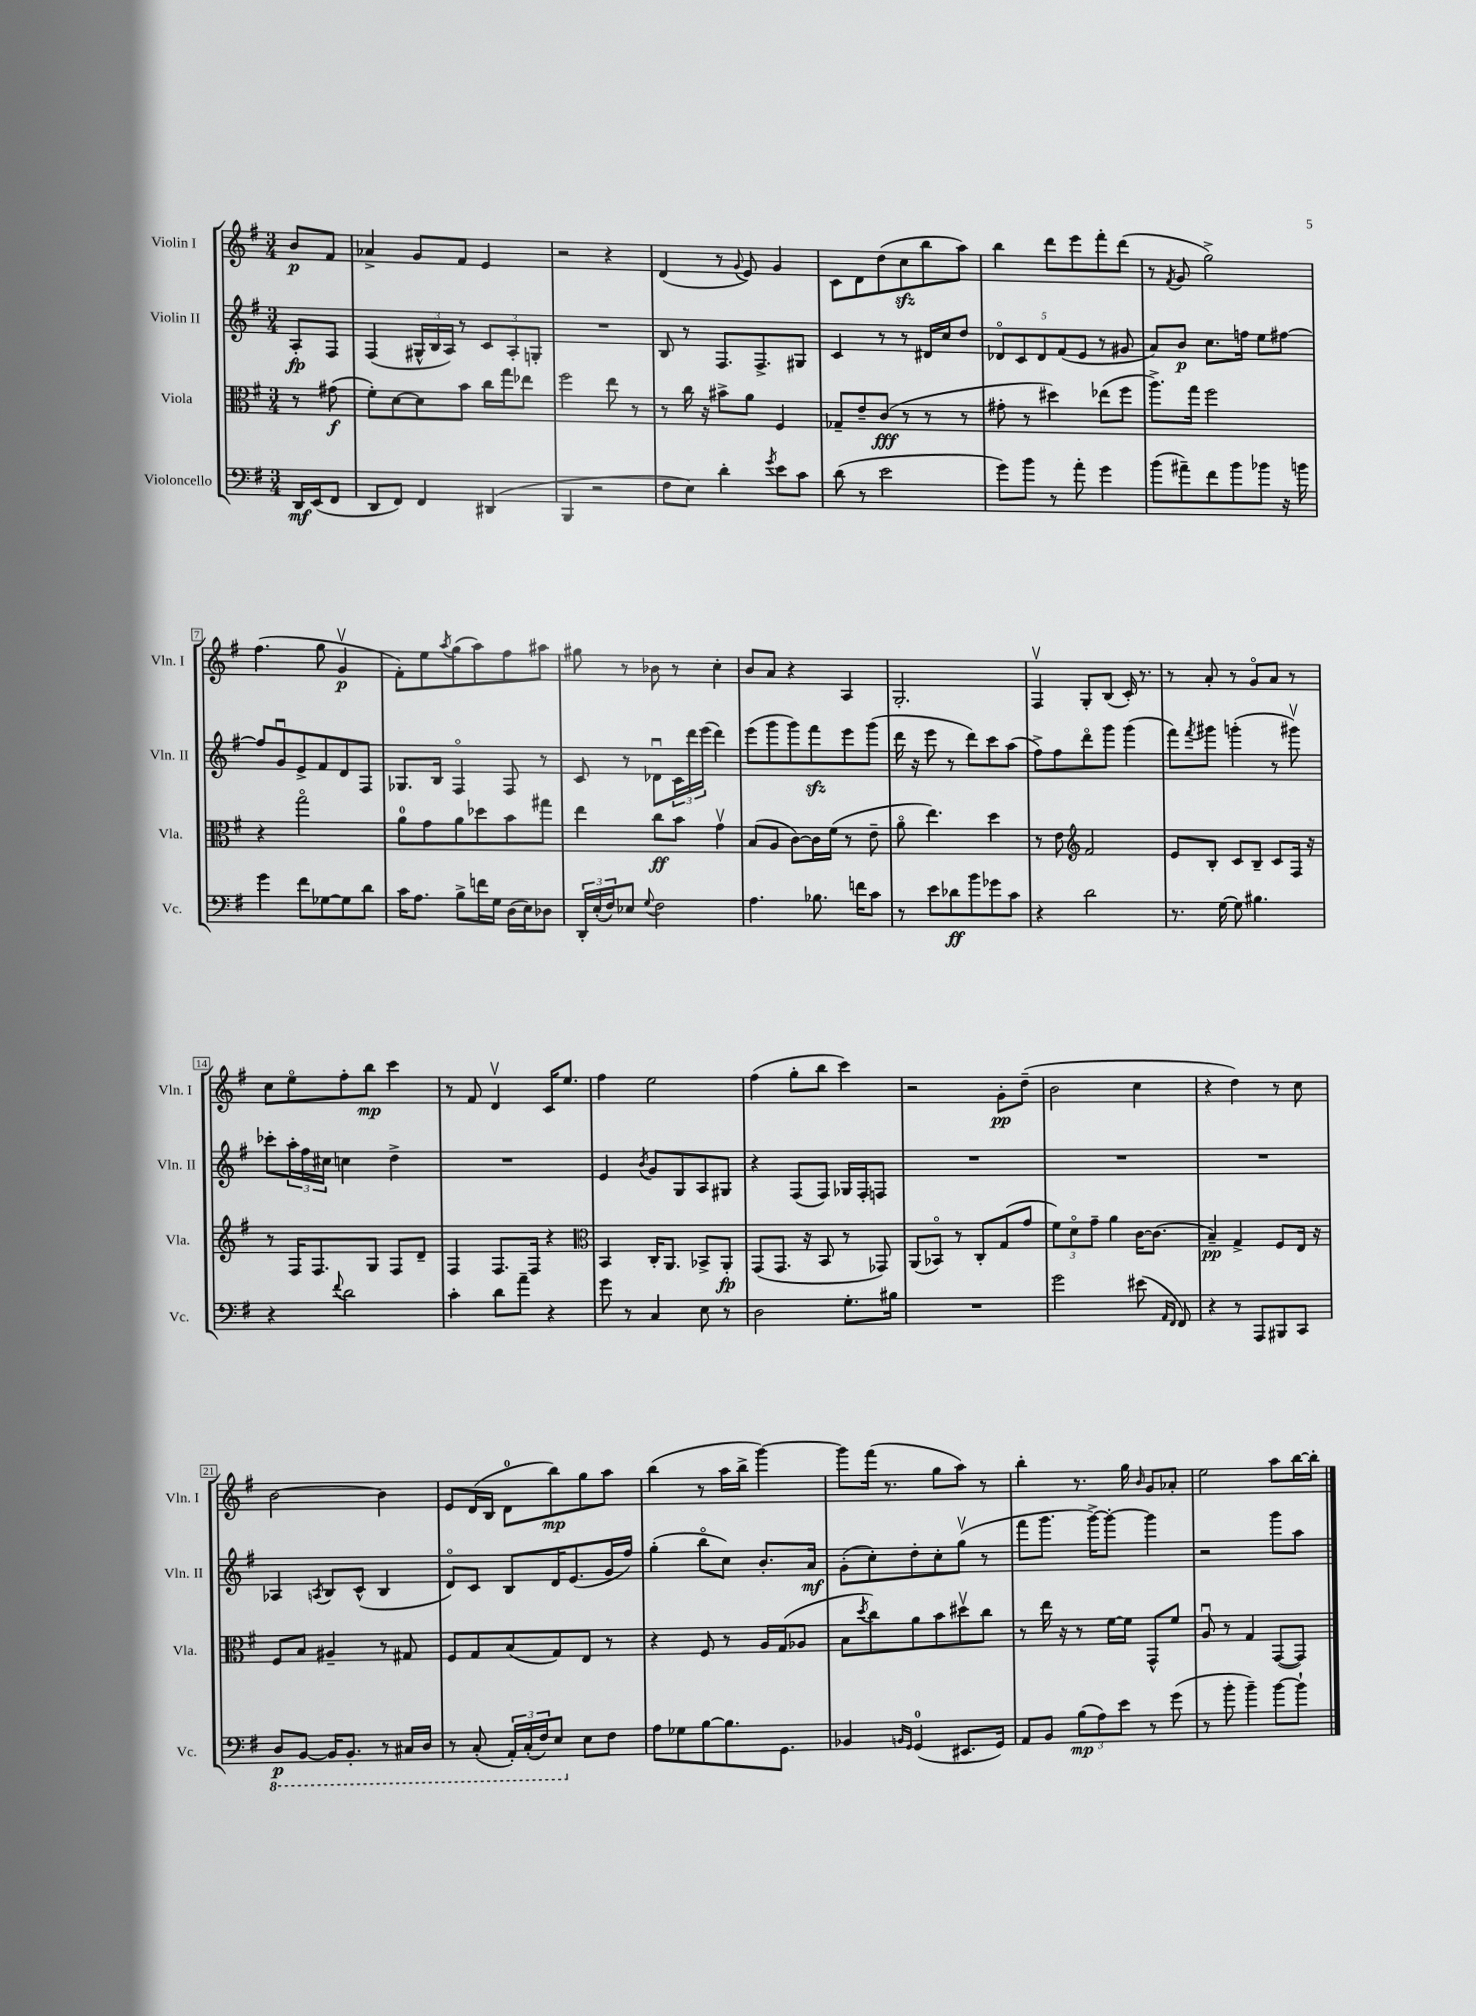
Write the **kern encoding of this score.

**kern	**kern	**kern	**kern
*staff4	*staff3	*staff2	*staff1
*clefF4	*clefC3	*clefG2	*clefG2
*k[f#]	*k[f#]	*k[f#]	*k[f#]
*M3/4	*M3/4	*M3/4	*M3/4
16DD	8r	8A'	8b
(16EE	.	.	.
8FF#	(8g#	8F#	8f#
=	=	=	=
8DD	8f#')	(4F#	4a-^
8FF#)	[8d	.	.
4FF#	8d]	24G#^^	8g
.	.	24B	.
.	.	24A)	.
.	8b	8r	8f#
(4DD#	16cc	12c	4e
.	16gg	.	.
.	.	12A'	.
.	8ee-	.	.
.	.	12G'	.
=	=	=	=
4BBB	2ff#	2.r	2r
2r	.	.	.
.	8ee	.	4r
.	8r	.	.
=	=	=	=
8F#	8r	8B	(4d
8E)	16cc	8r	.
.	16r	.	.
4d'	8b#^	8.F#	8r
.	.	.	8qqg
.	8a	.	8e)
.	.	8.F#^	.
8qg	.	.	.
8e	4F#	.	4g
8c	.	8G#	.
=	=	=	=
(8d	8G-~	4c	8c
8r	8e~	.	8d
2e	(8c	8r	(8dd
.	8r	8r	8cc
.	8r	16d#	8bb
.	.	16cc	.
.	8r	8dd	8aa)
=	=	=	=
8g)	8g#'	10d-o	4bb
.	.	10c	.
8b	8r	.	.
.	.	10d-	.
8r	4dd#)	.	8ddd
.	.	(10f#	.
8a'	.	.	8eee
.	.	10e	.
4g	(8ee-	8r	8fff#'
.	8ff#	8g#	(8ddd
=	=	=	=
(8b	8.aa^)	8a)	8r
.	.	.	8qf#
8a#~)	.	8b	8g
.	16gg	.	.
8f#	2ff#	8.cc	2gg^)
8b	.	.	.
.	.	16ff	.
8b-	.	8ee	.
16r	.	[8ff#	.
16b	.	.	.
=	=	=	=
4g	4r	8ff#]	(4.ff#
.	.	8gu	.
8f#	2ggo	8e^	.
[8G-	.	8f#	8gg
8G-]	.	8d	4gv
8d	.	8F#	.
=	=	=	=
16c	8a	8.G-	8f#')
8.A	.	.	.
.	8g	.	8ee
.	.	16B	.
.	.	.	8qaa
8B^	8a	4F#o	(8gg
16f	8dd-	.	8aa)
16G	.	.	.
(16D	8b	8F#	8ff#
16E)	.	.	.
8D-	8gg#	8r	8aa#
=	=	=	=
24DD'	4ee	8c	8gg#
(24E'	.	.	.
24F#)	.	.	.
8E-	.	8r	8r
8qqG	.	.	.
2F#	8cc	8d-u	8b-
.	8b	24c	8r
.	.	24ddd	.
.	.	(24eee	.
.	4gv	4ddd)	4cc'
=	=	=	=
4.A	(8B	(8eee	8b
.	8A	8ggg	8a
.	[8c)	8ggg)	4r
8.B-	16c]	8fff#	.
.	(16f#	.	.
.	8r	8eee	4A
16f	.	.	.
8c	8e~	(8ggg	.
=	=	=	=
8r	8ao	16ddd	2.G'
.	.	16r	.
8e	4.ee)	8eee	.
8d-	.	8r	.
8b	.	8ddd)	.
8g-	4dd	8ccc	.
8c	.	(8aa	.
=	=	=	=
4r	8r	8ff#^)	4F#v
.	8e	8ff#	.
*	*clefG2	*	*
2d	2f#	8dddo	8G'
.	.	8ggg	(8B
.	.	(4ggg	16c')
.	.	.	8.r
=	=	=	=
8.r	8e	8fff#)	8r
.	.	8qfff#	.
.	8B'	8ggg#	8a'
[16G	.	.	.
8G]	8c	(4ggg'	8r
4.B#	8B~	.	8go
.	8c	8r	8a
.	16F#	8ggg#v)	8r
.	16r	.	.
=	=	=	=
4r	8r	8ccc-'	8cc
.	16F#	24aa'	8eeo
.	.	24ff#	.
.	8.F#	.	.
.	.	24cc#	.
8qqf#	.	.	.
2d	.	4cc	8ff#'
.	8G	.	8bb
.	8F#	4dd^	4ccc
.	8d~	.	.
=	=	=	=
4c'	4F#	2.r	8r
.	.	.	8f#
8d	8.F#	.	4dv
8a~	.	.	.
.	16F#	.	.
4r	4r	.	16c
.	.	.	8.ee
=	=	=	=
*	*clefC3	*	*
8g	4BB	4e	4ff#
8r	.	.	.
.	.	8qb	.
4C	16C'	8g	2ee
.	8.AA	.	.
.	.	8G	.
8E	8BB-^	8A	.
8r	8AA'	8G#	.
=	=	=	=
2D	(8GG	4r	(4ff#
.	8.GG	.	.
.	.	(8F#	8gg'
.	16r	.	.
.	8BB	8F#)	8bb
8.G'	8r	16G-	4ccc)
.	.	16F#'	.
.	8GG-)	8F	.
16B#	.	.	.
=	=	=	=
2.r	(8AA	2.r	2r
.	8BB-o)	.	.
.	8r	.	.
.	8C'	.	.
.	(8G	.	8g'
.	8g	.	(8dd~
=	=	=	=
2g	12f#)	2.r	2b
.	12do	.	.
.	12g~	.	.
.	4a	.	.
(8e#	[16c	.	4cc
.	(8.c]	.	.
16qqAA	.	.	.
16qqFF#	.	.	.
8FF#)	.	.	.
=	=	=	=
4r	4B~)	2.r	4r
8r	4G^	.	4dd)
8AAA	.	.	.
8BBB#	8F#	.	8r
8CC	16E	.	8cc
.	16r	.	.
=	=	=	=
8DD	8F#	4A-	[2b
[8BBB	8B	.	.
.	.	8qA	.
16BBB]	4A#~	8B	.
8.BBB'	.	.	.
.	.	(8c^^	.
8r	8r	4B	4b]
16CC#	8G#	.	.
16DD	.	.	.
=	=	=	=
8r	8F#	8do)	8e
(8CC'	8G	8c	(16d
.	.	.	16B
24AAA')	(8B	8B	8d
(24CC'	.	.	.
24FF#)	.	.	.
8EE	8G)	16d	8bb)
.	.	(8.e	.
8E	8E	.	8gg
8F#	8r	16g	8aa
.	.	16ff#)	.
=	=	=	=
8A	4r	(4gg'	(4bb
8G-	.	.	.
[8B	8F#	8bbo	8r
8.B]	8r	8cc)	16aa
.	.	.	16bb^
.	16A	8.b'	[4ggg)
8.GG	(16G	.	.
.	8A-	.	.
.	.	16a	.
=	=	=	=
4BB-	8B	(8g'	8ggg]
.	8qdd	.	.
.	8cc)	8cc')	(16fff#
.	.	.	8.r
16qqBB	.	.	.
16qqGG	.	.	.
(4GG	8a	8dd'	.
.	8b	8cc'	8gg
8.EE#	8dd#v	(8ggv	8aa)
.	8cc	8r	8r
16GG)	.	.	.
=	=	=	=
8AA	8r	8fff#	4bb'
8BB	16ee	8.ggg	.
.	16r	.	.
(12B	8r	.	8.r
.	.	[16ggg^)	.
12A)	.	.	.
.	[16f#	8ggg'_	.
12e	.	.	.
.	16f#]	.	16gg
.	.	.	16qqb
8r	8GG^^	4ggg]	8g
(8g	8f#	.	8a-'
=	=	=	=
8r	8Au	2r	2ee
8b'	8r	.	.
4b~)	4G	.	.
[8b	([8GG	8ggg	8aa
8b`]	8GG])	8aa	[16bb
.	.	.	16bb']
==	==	==	==
*-	*-	*-	*-
